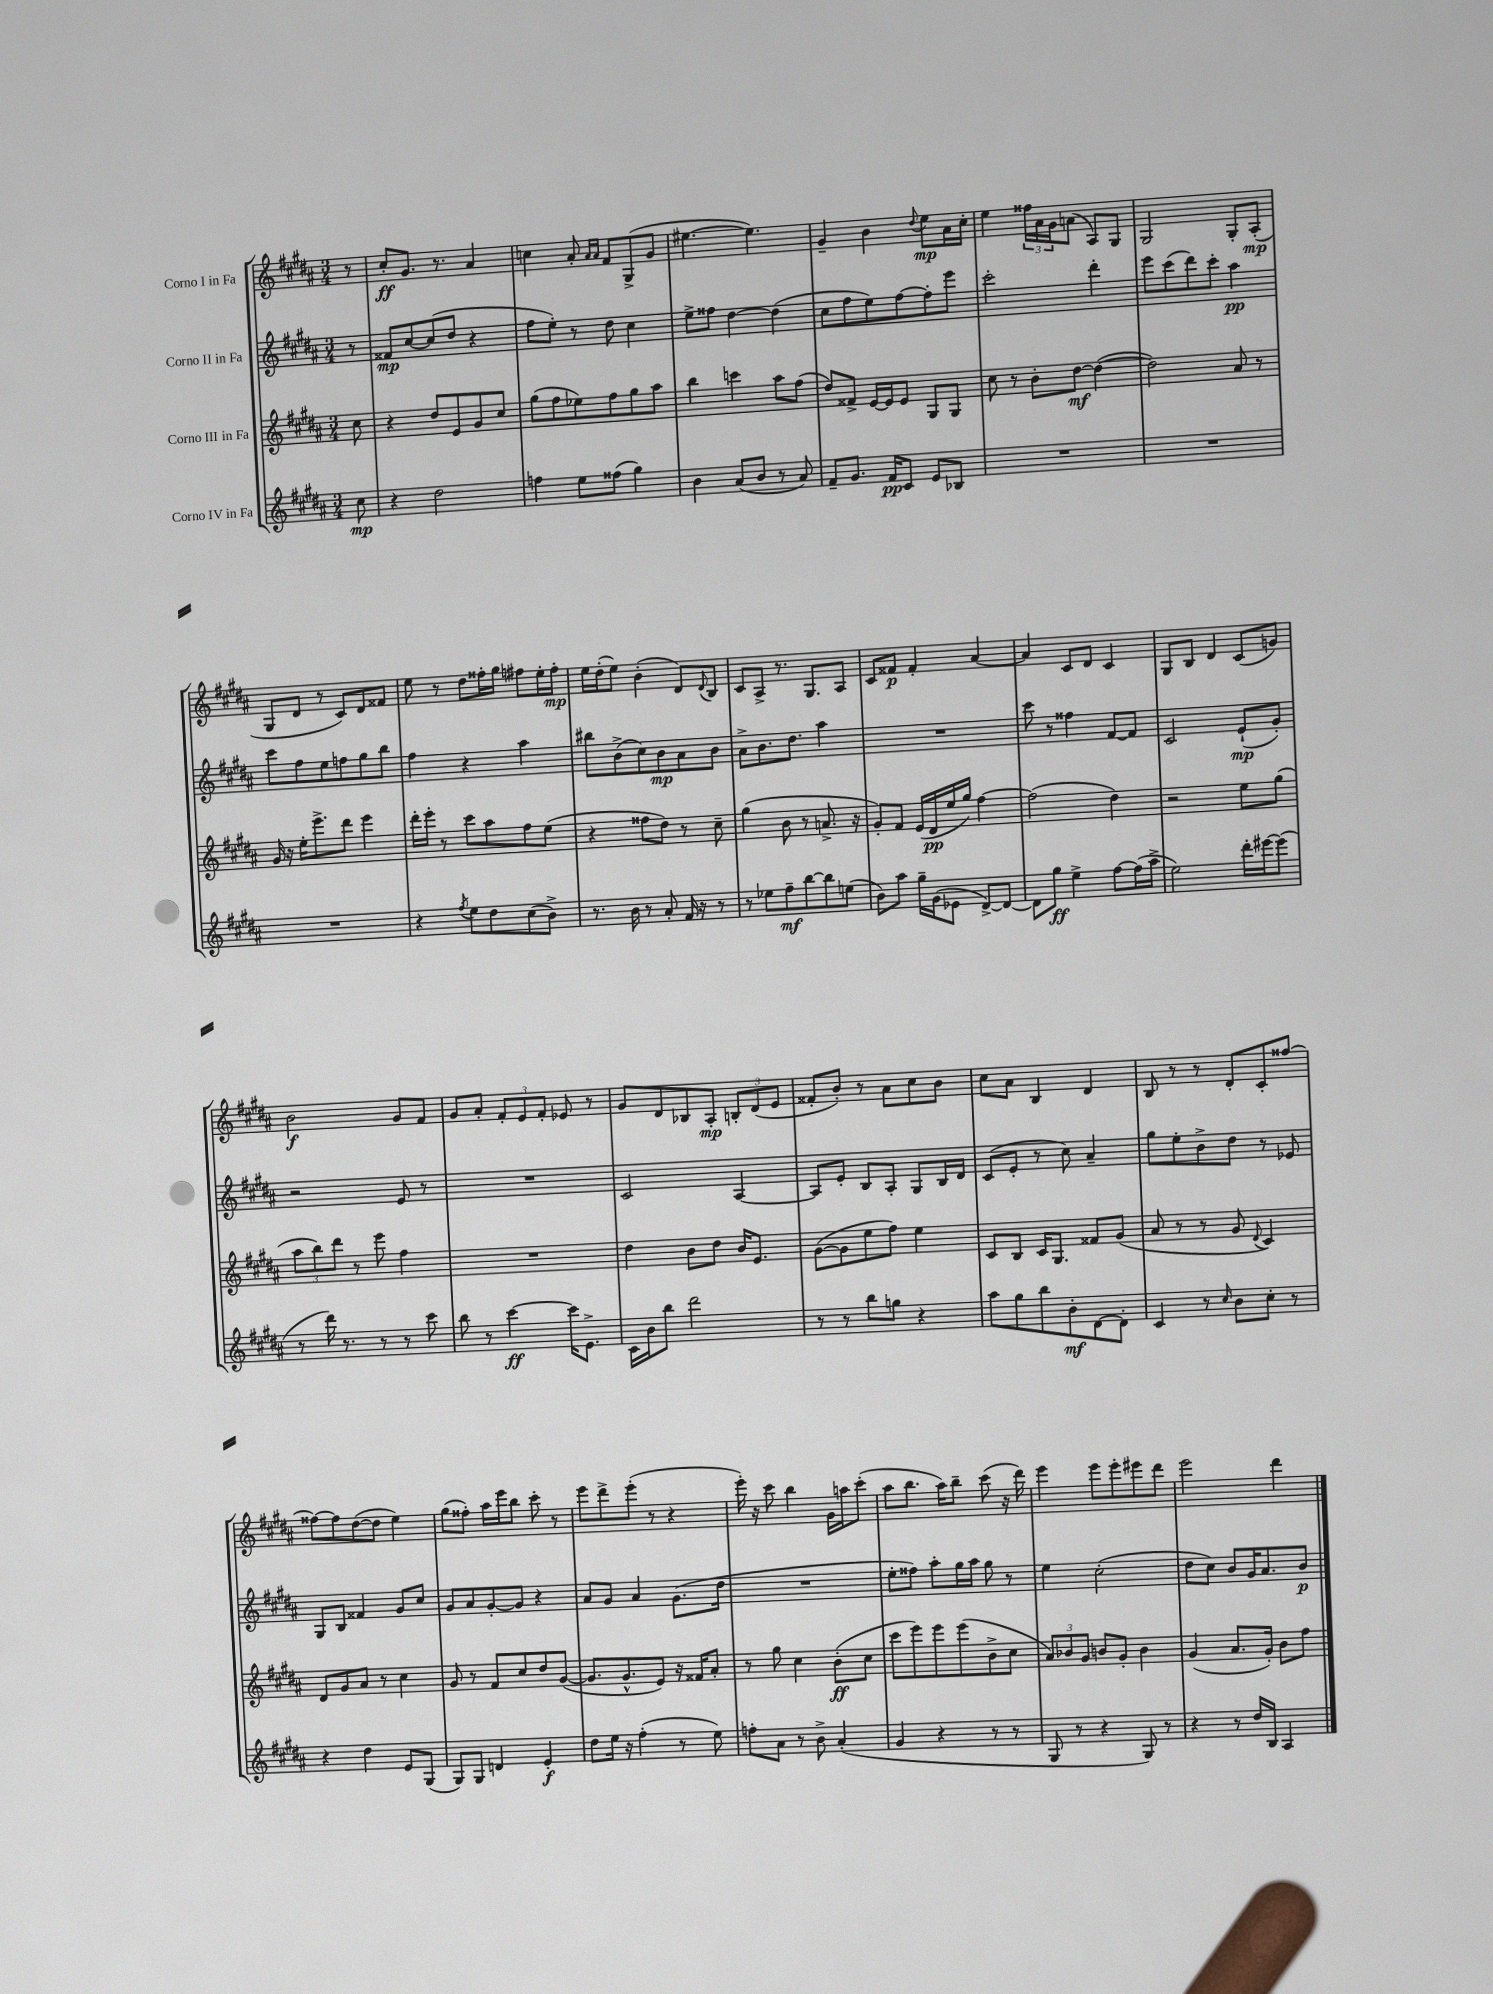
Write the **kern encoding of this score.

**kern	**dynam	**kern	**dynam	**kern	**dynam	**kern	**dynam
*part4	*part4	*part3	*part3	*part2	*part2	*part1	*part1
*staff4	*staff4	*staff3	*staff3	*staff2	*staff2	*staff1	*staff1
*I"Corno IV in Fa	*	*I"Corno III in Fa	*	*I"Corno II in Fa	*	*I"Corno I in Fa	*
*clefG2	*	*clefG2	*	*clefG2	*	*clefG2	*
*k[f#c#g#d#a#]	*	*k[f#c#g#d#a#]	*	*k[f#c#g#d#a#]	*	*k[f#c#g#d#a#]	*
*M3/4	*	*M3/4	*	*M3/4	*	*M3/4	*
=	=	=	=	=	=	=	=
8cc#\	mp	8cc#\	.	8r	.	8r	.
=1	=1	=1	=1	=1	=1	=1	=1
4r	.	4r	.	8f##X/L	mp	8cc#'/L	ff
.	.	.	.	[8cc#/	.	8.g#/J	.
2dd#\	.	8dd#/L	.	(8cc#/]	.	.	.
.	.	.	.	.	.	8.r	.
.	.	8e/	.	8dd#/J	.	.	.
.	.	8g#/	.	4r	.	4a#/	.
.	.	8cc#/J	.	.	.	.	.
=2	=2	=2	=2	=2	=2	=2	=2
4ffn\	.	(8gg#\L	.	8ff#\L	.	4ccn\	.
.	.	8ff#\	.	8ee'\J)	.	.	.
8ee\L	.	8ee-X\)	.	8r	.	8a#'/	.
.	.	.	.	.	.	16qqa#/LL	.
.	.	.	.	.	.	16qqa#/JJ	.
(8ff##X\J	.	8ff#\	.	8dd#\	.	8f#/L	.
4gg#\)	.	8gg#\	.	4cc#\	.	(8G#^/	.
.	.	8aa#\J	.	.	.	8g#/J	.
=3	=3	=3	=3	=3	=3	=3	=3
4b\	.	4bb\	.	8ee^\L	.	[4.ee#X\	.
.	.	.	.	8ff##X\J	.	.	.
(8a#/L	.	4cccn\	.	[4dd#\	.	.	.
8b/J	.	.	.	.	.	4.ee#\])	.
8r	.	8aa#\L	.	(4dd#\]	.	.	.
8a#/)	.	(8ff#\J	.	.	.	.	.
=4	=4	=4	=4	=4	=4	=4	=4
8f#~/L	.	8dd#/L)	.	8cc#\L	.	4g#~/	.
8.g#/J	.	8f##X^/J	.	8ff#\	.	.	.
.	.	[16e/LL	.	8ee\)	.	4b\	.
16f#/KL	pp	16e/J]	.	.	.	.	.
8c#/J	.	8e/J	.	[8ff#\	.	.	.
.	.	.	.	.	.	8qqdd#/	.
8e/L	.	8G#/L	.	8ff#'\]	.	8ee\L	mp
8B-X/J	.	8G#/J	.	8eee\J	.	16a#\L	.
.	.	.	.	.	.	16cc#'\JJ	.
=5	=5	=5	=5	=5	=5	=5	=5
2.r	.	8cc#\	.	2ccc#'\	.	4ee\	.
.	.	8r	.	.	.	.	.
.	.	8b'\L	.	.	.	24ff##X\LL	.
.	.	.	.	.	.	24a#\	.
.	.	.	.	.	.	24g#\J	.
.	.	[8dd#\J	mf	.	.	(8an\J	.
.	.	(4dd#\_	.	4ddd#'\	.	8A#/L)	.
.	.	.	.	.	.	8G#/J	.
=6	=6	=6	=6	=6	=6	=6	=6
2.r	.	2dd#\])	.	8eee\L	.	2G#/	.
.	.	.	.	(8ccc#\	.	.	.
.	.	.	.	8ddd#\)	.	.	.
.	.	.	.	8ccc#'\J	.	.	.
.	.	8a#/	.	4aa#\	pp	8G#'/L	.
.	.	8r	.	.	.	(8A#'/J	mp
!!LO:LB:g=z
=7	=7	=7	=7	=7	=7	=7	=7
2.r	.	16g#/	.	8ccc#\L	.	8G#/L	.
.	.	16r	.	.	.	.	.
.	.	16ee'\KL	.	8ff#\	.	8d#/J	.
.	.	8.eee^\	.	.	.	.	.
.	.	.	.	8ee\	.	8r	.
.	.	8ddd#\J	.	8ffn\	.	8c#/L)	.
.	.	4eee\	.	8gg#\	.	8d#/	.
.	.	.	.	8bb\J	.	8f##X/J	.
=8	=8	=8	=8	=8	=8	=8	=8
4r	.	16ddd#'\LL	.	4ff#\	.	8ee\	.
.	.	16eee'\JJ	.	.	.	.	.
.	.	8r	.	.	.	8r	.
8qff#/	.	.	.	.	.	.	.
8ee\L	.	8ccc#\L	.	4r	.	8dd#\L	.
8dd#\	.	8aa#\	.	.	.	16ff##X'\L	.
.	.	.	.	.	.	16gg#\JJ	.
(8cc#\	.	8ff#\	.	4aa#\	.	8ff#X\L	.
8b^\J)	.	(8ee\J	.	.	.	16ee'\L	.
.	.	.	.	.	.	16ff#'\JJ	mp
=9	=9	=9	=9	=9	=9	=9	=9
8.r	.	4r	.	8bb#X\L	.	16ee\LL	.
.	.	.	.	.	.	(16dd#'\J	.
.	.	.	.	(8b^\	.	8ee\J)	.
16b\	.	.	.	.	.	.	.
8r	.	8ff##X\L	.	8cc#\)	.	(4b'\	.
8a#'/	.	8dd#\J)	.	8b\	mp	.	.
16f#/	.	8r	.	8a#\	.	8d#/L)	.
16r	.	.	.	.	.	.	.
.	.	.	.	.	.	8qqd#/	.
8r	.	8cc#~\	.	8b\J	.	8B/J	.
=10	=10	=10	=10	=10	=10	=10	=10
8r	.	(4gg#\	.	8a#^\L	.	8c#/L	.
8ee-X\L	.	.	.	8.b\	.	8A#^/J	.
8ff#~\	mf	8b\	.	.	.	8.r	.
.	.	.	.	8.dd#\J	.	.	.
[8bb\	.	8r	.	.	.	.	.
.	.	.	.	.	.	8.G#/L	.
8bb\]	.	8.an^/	.	4aa#\	.	.	.
(8een\J	.	.	.	.	.	8A#/J	.
.	.	16r	.	.	.	.	.
=11	=11	=11	=11	=11	=11	=11	=11
8b\L)	.	8g#'/L)	.	2.r	.	8c#/L	.
8aa#\J	.	8f#/J	.	.	.	8f##X/J	p
16gg#~\LL	.	(16e/LL	.	.	.	4f##'/	.
(16g#\J	.	16d#/	pp	.	.	.	.
8e-X\J	.	16ee/	.	.	.	.	.
.	.	16gg#/JJ)	.	.	.	.	.
[8d#^/L)	.	[4ff#\	.	.	.	[4a#/	.
8d#/J_	.	.	.	.	.	.	.
=12	=12	=12	=12	=12	=12	=12	=12
8d#\L]	.	(2ff#\]	.	8ccc#\	.	4a#/]	.
8gg#\J	ff	.	.	8r	.	.	.
4ee^\	.	.	.	4ff##X\	.	8c#/L	.
.	.	.	.	.	.	8d#/J	.
[8ff#\L	.	4dd#\)	.	[8f#/L	.	4c#/	.
(16ff#\L]	.	.	.	8f#/J]	.	.	.
16aa#^\JJ	.	.	.	.	.	.	.
=13	=13	=13	=13	=13	=13	=13	=13
2ee\)	.	2r	.	2c#/	.	8G#/L	.
.	.	.	.	.	.	8B/J	.
.	.	.	.	.	.	4d#/	.
16ddd#'\LL	.	8ee\L	.	(8e`/L	mp	(8c#/L	.
[16eee#X\J	.	.	.	.	.	.	.
(8eee#\J]	.	(8gg#\J	.	8g#'/J)	.	8gn/J)	.
!!LO:LB:g=z
=14	=14	=14	=14	=14	=14	=14	=14
8r	.	12aa#\L	.	2r	.	2b\	f
.	.	12bb\)	.	.	.	.	.
16ddd#\)	.	.	.	.	.	.	.
.	.	12ddd#\J	.	.	.	.	.
8.r	.	.	.	.	.	.	.
.	.	8r	.	.	.	.	.
8r	.	8eee\	.	.	.	.	.
8r	.	4ff#\	.	8e/	.	8g#/L	.
8ccc#\	.	.	.	8r	.	8f#/J	.
=15	=15	=15	=15	=15	=15	=15	=15
8bb\	.	2.r	.	2.r	.	8g#/L	.
8r	.	.	.	.	.	8a#'/J	.
[4ccc#\	ff	.	.	.	.	12f#'/L	.
.	.	.	.	.	.	12e/	.
.	.	.	.	.	.	12f#'/J	.
16ccc#\KL]	.	.	.	.	.	8e-X/	.
8.e^\J	.	.	.	.	.	.	.
.	.	.	.	.	.	8r	.
=16	=16	=16	=16	=16	=16	=16	=16
16c#\LL	.	4dd#\	.	2c#/	.	8g#/L	.
16b\J	.	.	.	.	.	.	.
8bb\J	.	.	.	.	.	8d#/	.
2ddd#\	.	8b\L	.	.	.	8B-X/	.
.	.	8dd#\J	.	.	.	8A#'/J	mp
.	.	16b/KL	.	[4A#/	.	12Bn'/L	.
.	.	8.e/J	.	.	.	.	.
.	.	.	.	.	.	(12d#/	.
.	.	.	.	.	.	12e/J	.
=17	=17	=17	=17	=17	=17	=17	=17
8r	.	([8g#\L	.	8A#/L]	.	8f##X'/L	.
8r	.	8g#\]	.	8e'/J	.	8b'/J)	.
8bb\L	.	8ee\	.	8B/L	.	8r	.
8ggn\J	.	8ff#\J)	.	8A#'/J	.	8a#\L	.
4r	.	4ee\	.	8G#/L	.	8cc#\	.
.	.	.	.	16B/L	.	8b\J	.
.	.	.	.	16d#/JJ	.	.	.
=18	=18	=18	=18	=18	=18	=18	=18
8aa#\L	.	8c#/L	.	(8c#/L	.	8cc#\L	.
8gg#\	.	8B/J	.	8e'/J	.	8a#\J	.
8bb\	.	16c#/KL	.	8r	.	4B/	.
.	.	8.G#/J	.	.	.	.	.
8b'\	mf	.	.	8cc#\)	.	.	.
[8d#\	.	8f##X/L	.	4a#~/	.	4d#/	.
8d#'\J]	.	(8g#/J	.	.	.	.	.
=19	=19	=19	=19	=19	=19	=19	=19
4c#/	.	8a#/	.	8gg#\L	.	8B/	.
.	.	8r	.	8ee'\	.	8r	.
8r	.	8r	.	8b^\	.	8r	.
16qqcc#/	.	.	.	.	.	.	.
8b\L	.	8g#/	.	8dd#\J	.	8d#'/L	.
.	.	8qqd#/	.	.	.	.	.
8cc#'\J	.	4c#/)	.	8r	.	8c#'/	.
8r	.	.	.	8e-X/	.	[8ff##X/J	.
!!LO:LB:g=z
=20	=20	=20	=20	=20	=20	=20	=20
4r	.	8d#/L	.	8G#/L	.	8ff##X\L_	.
.	.	8g#/	.	8B/J	.	8ff##\]	.
4dd#\	.	8a#/J	.	4f##X/	.	([8dd#\	.
.	.	8r	.	.	.	8dd#\J]	.
8e/L	.	4cc#\	.	8g#/L	.	4ee\)	.
(8G#/J	.	.	.	8cc#/J	.	.	.
=21	=21	=21	=21	=21	=21	=21	=21
8G#/L)	.	8g#/	.	8g#/L	.	(8gg#\L	.
8G#/J	.	8r	.	8a#/	.	8ff##X'\J)	.
4dn/	.	8f#/L	.	[8g#'/	.	16aa#\LL	.
.	.	.	.	.	.	16eee\J	.
.	.	8cc#/	.	8g#/J]	.	8bb\J	.
4e'/	f	8dd#/	.	4r	.	8ccc#'\	.
.	.	([8g#/J	.	.	.	8r	.
=22	=22	=22	=22	=22	=22	=22	=22
8dd#\L	.	8.g#/L]	.	8a#/L	.	8eee\L	.
16ee\Jk	.	.	.	8g#/J	.	8ddd#^\	.
16r	.	8.g#^^/	.	.	.	.	.
(4ff#'\	.	.	.	4a#/	.	(8eee'\J	.
.	.	8e/J)	.	.	.	8r	.
8r	.	16r	.	(8.g#\L	.	4r	.
.	.	16f##X/KL	.	.	.	.	.
8ee\)	.	8a#'/J	.	.	.	.	.
.	.	.	.	16dd#\Jk	.	.	.
=23	=23	=23	=23	=23	=23	=23	=23
8ffn'\L	.	8r	.	2.r	.	16eee'\)	.
.	.	.	.	.	.	16r	.
8a#\J	.	8gg#\	.	.	.	8ccc#\	.
8r	.	4cc#\	.	.	.	4bb\	.
8b^\	.	.	.	.	.	.	.
(4a#'/	.	(8b'\L	ff	.	.	16g#\LL	.
.	.	.	.	.	.	16aan\J	.
.	.	8cc#\J	.	.	.	(8ccc#'\J	.
=24	=24	=24	=24	=24	=24	=24	=24
4g#/	.	8ccc#\L	.	8ee'\L	.	8aa#\L	.
.	.	8eee\)	.	8ff##X\J)	.	8.bb\J	.
4r	.	8eee\	.	8aa#'\L	.	.	.
.	.	.	.	.	.	16aa#\KL)	.
.	.	(8eee\	.	16gg#\L	.	8bb~\J	.
.	.	.	.	16aa#\JJ	.	.	.
8r	.	8b^\	.	8gg#\	.	(8ccc#\	.
8r	.	8cc#\J	.	8r	.	16r	.
.	.	.	.	.	.	16ddd#\)	.
=25	=25	=25	=25	=25	=25	=25	=25
8G#/	.	12a#/L)	.	4ee\	.	4eee\	.
.	.	12b-X/	.	.	.	.	.
8r	.	.	.	.	.	.	.
.	.	12g#/J	.	.	.	.	.
4r	.	8bn/L	.	(2cc#'\	.	8eee\L	.
.	.	8g#'/J	.	.	.	8eee'\	.
8G#/)	.	4b\	.	.	.	8eee#X\	.
8r	.	.	.	.	.	8ddd#\J	.
=26	=26	=26	=26	=26	=26	=26	=26
4r	.	(4g#/	.	8dd#\L	.	2eee\	.
.	.	.	.	8cc#\J)	.	.	.
8r	.	8.a#/L	.	8b/L	.	.	.
16dd#/LL	.	.	.	16g#/K	.	.	.
16B/JJ	.	16g#'/Jk)	.	8.a#/	.	.	.
4A#/	.	8b\L	.	.	.	4ddd#\	.
.	.	8ff#\J	.	8b/J	p	.	.
==	==	==	==	==	==	==	==
*-	*-	*-	*-	*-	*-	*-	*-
